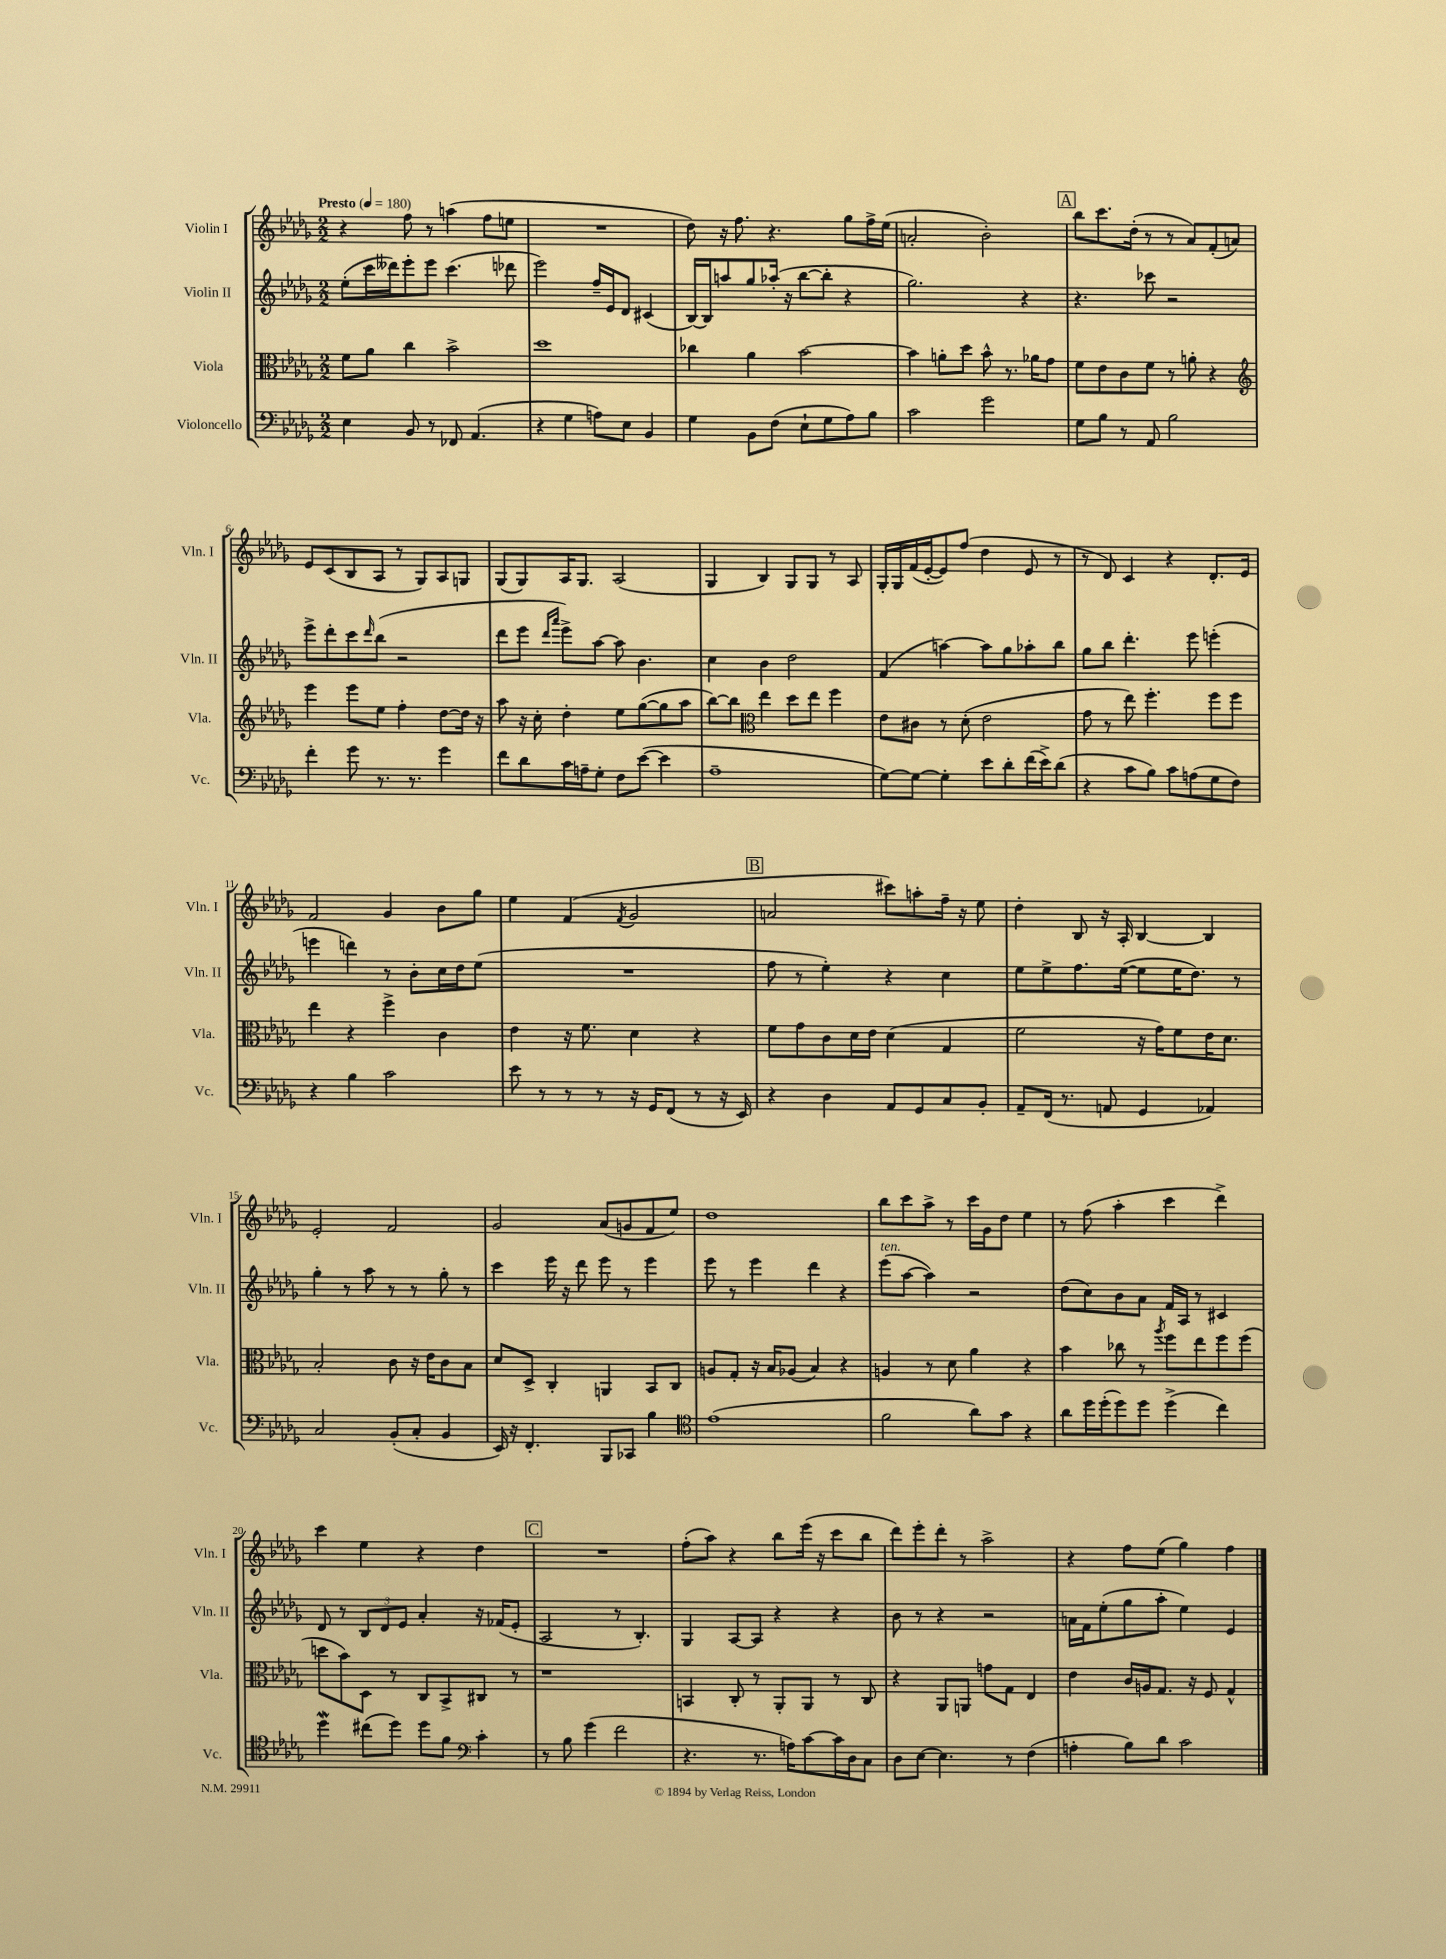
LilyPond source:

<<
\new StaffGroup <<
\new Staff = "s0" \with { instrumentName = "Violin I" shortInstrumentName = "Vln. I" } {
    \clef treble \key des \major \numericTimeSignature \time 2/2 \tempo "Presto" 4 = 180
    r4 f''8 r8 a''4( f''8 e''8 |
    R1 |
    des''8) r16 f''8. r4. ges''8 f''16-> ees''16( |
    a'2-. bes'2-.) |
    \mark \markup { \box "A" } bes''8 c'''8. des''16-.( r8 r8 aes'8) f'8-.( a'8) |
    ees'8 c'8( bes8 aes8 r8 ges8) aes8 g8 |
    ges8( ges8) aes16 ges8. aes2( |
    ges4 bes4) ges8 ges8 r8 aes8 |
    ges16-. ges16 f'16( ees'16~-. ees'8) f''8( des''4 ees'8 r8 |
    r8 des'8) c'4 r4 des'8.-. ees'16 |
    f'2 ges'4 bes'8 ges''8 |
    ees''4 f'4( \acciaccatura { f'8 } ges'2 |
    \mark \markup { \box "B" } a'2 cis'''8) a''8-. f''16-- r16 ees''8 |
    des''4-. bes8 r16 aes16-. bes4~ bes4 |
    ees'2-. f'2 |
    ges'2 aes'8( g'8 f'8 ees''8) |
    des''1 |
    bes''8 c'''8 aes''8-> r8 c'''16 ges'16 des''8 ees''4 |
    r8 f''8( aes''4-. c'''4 des'''4->) |
    c'''4 ees''4 r4 des''4 |
    \mark \markup { \box "C" } R1 |
    f''8-.( aes''8) r4 bes''8 ees'''16( r16 c'''8 bes''8 |
    des'''8) ees'''8-. des'''8-. r8 aes''2-> |
    r4 f''8 ees''8( ges''4) f''4 \bar "|." |
}
\new Staff = "s1" \with { instrumentName = "Violin II" shortInstrumentName = "Vln. II" } {
    \clef treble \key des \major \numericTimeSignature \time 2/2
    ees''8-.( c'''16 deses'''16) ees'''8-. ees'''8 c'''4.( des'''8 |
    ees'''2) f''16-- ees'16 des'8 cis'4( |
    bes16~) bes16 a''8 ges''8 aes''16-.( r16 bes''8~ bes''8-. r4 |
    ges''2.) r4 |
    \mark \markup { \box "A" } r4. ces'''8 r2 |
    ees'''8-> des'''8-. c'''8 \grace { des'''16 } bes''8( r2 |
    des'''8 ees'''8 \grace { des'''16 aes'''16 } ees'''8->) aes''8~ aes''8 bes'4. |
    c''4 bes'4 des''2 |
    f'4( a''4~) a''8 ges''8 aes''8-. bes''8 |
    ges''8 bes''8 des'''4.-. ees'''8 e'''4-.( |
    e'''4 d'''4) r8 bes'8-. c''16 des''16 ees''8( |
    R1 |
    \mark \markup { \box "B" } f''8 r8 ees''4-.) r4 c''4 |
    ees''8 ees''8-> f''8. ees''16~( ees''8 ees''16 des''8.) r8 |
    ges''4-. r8 aes''8 r8 r8 ges''8-. r8 |
    c'''4 ees'''16 r16 des'''8 ees'''8 r8 ees'''4 |
    ees'''8 r8 ees'''4 des'''4 r4 |
    ees'''8^\markup { \italic "ten." }( aes''8~ aes''4) r2 |
    des''8( c''8) bes'8 aes'8 f'16 aes16 r8 cis'4 |
    des'8 r8 \tuplet 3/2 { bes8 des'8 ees'8 } aes'4-. r16 fes'16( ees'8-. |
    \mark \markup { \box "C" } aes2 r8 bes4.-.) |
    ges4 aes8~ aes8 r4 r4 |
    bes'8 r8 r4 r2 |
    a'16 f'16 ees''8-.( ges''8 aes''8-. ees''4) ees'4 \bar "|." |
}
\new Staff = "s2" \with { instrumentName = "Viola" shortInstrumentName = "Vla." } {
    \clef alto \key des \major \numericTimeSignature \time 2/2
    f'8 aes'8 c''4 bes'2-> |
    des''1 |
    ces''4 aes'4 bes'2~ |
    bes'4 a'8-. des''8 bes'8-^ r8. aes'16 ges'8 |
    \mark \markup { \box "A" } f'8 ees'8 c'8 f'8 r8 a'8-. r4 |
    \clef treble ees'''4 ees'''8 ees''8 f''4-. des''8~ des''16 r16 |
    aes''8 r16 c''16-. des''4-. ees''8 ges''8~( ges''8 aes''8 |
    bes''8~) bes''8 \clef alto ees''4 des''8 ees''8 f''4 |
    ees'8 cis'8 r8 des'8-.( ees'2 |
    ges'8 r8 ees''8) f''4.-. f''8 f''8 |
    ees''4 r4 f''4-> c'4 |
    ees'4 r16 f'8. des'4 r4 |
    \mark \markup { \box "B" } f'8 ges'8 c'8 des'16 ees'16 des'4( ges4 |
    f'2 r16 ges'16) f'8 ees'16 des'8. |
    bes2-. c'8 r16 ees'16 c'8 bes8 |
    des'8 des8-> c4-. a,4 bes,8 c8 |
    a8 ges8-. r16 bes16 aes8( bes4) r4 |
    a4 r8 des'8 aes'4 r4 |
    bes'4 ces''8 r8 \acciaccatura { aes''8 } f''8 ees''8 f''8 f''8( |
    d''8 bes'8) des8 r8 c8 bes,8-> cis8 r8 |
    \mark \markup { \box "C" } r1 |
    b,4 c8-. r8 aes,8-. aes,8 r8 c8 |
    r4 aes,8 a,8 g'8 ges8 ees4 |
    ees'4 c'16 a16 ges8. r16 f8 ges4-^ \bar "|." |
}
\new Staff = "s3" \with { instrumentName = "Violoncello" shortInstrumentName = "Vc." } {
    \clef bass \key des \major \numericTimeSignature \time 2/2
    ees4 bes,8 r8 fes,8 aes,4.( |
    r4 ges4 a8) ees8 bes,4 |
    ges4 bes,8 f8( ees8-! ges8 aes8) bes8 |
    c'2 ges'2 |
    \mark \markup { \box "A" } ges8 bes8 r8 aes,8 bes2 |
    f'4-. ges'8 r8. r8. ges'4 |
    f'8 des'8 c'16 a16-- ges8-. f8 ees'8~( ees'4 |
    aes1-- |
    ges8~) ges8~ ges4-. ees'8 des'8-. f'16( ees'16->) des'8( |
    r4 c'8 bes8) c'8 a8( ges8 f8) |
    r4 bes4 c'2 |
    ees'8 r8 r8 r8 r16 ges,16 f,8( r8 r16 ees,16) |
    \mark \markup { \box "B" } r4 des4 aes,8 ges,8 c8 bes,8-. |
    aes,8-- f,16( r8. a,8 ges,4 aes,4) |
    c2 bes,8-.( c8-. bes,4 |
    ees,16) r16 f,4.-. bes,,8 ces,8 bes4 |
    \clef tenor ees'1( |
    f'2 aes'8) ges'8 r4 |
    aes'8 des''16 des''16-.( des''8) des''8 des''4->( c''4) |
    des''4\mordent cis''8( des''8) des''8 f'8 \clef bass c'4-. |
    \mark \markup { \box "C" } r8 bes8 ges'4( f'2 |
    r4. r8. a16) c'8~ c'16 des16 c8 |
    des8 ees8~ ees4. r8 f4( |
    a4-. bes8) des'8 c'2 \bar "|." |
}
>>
>>
